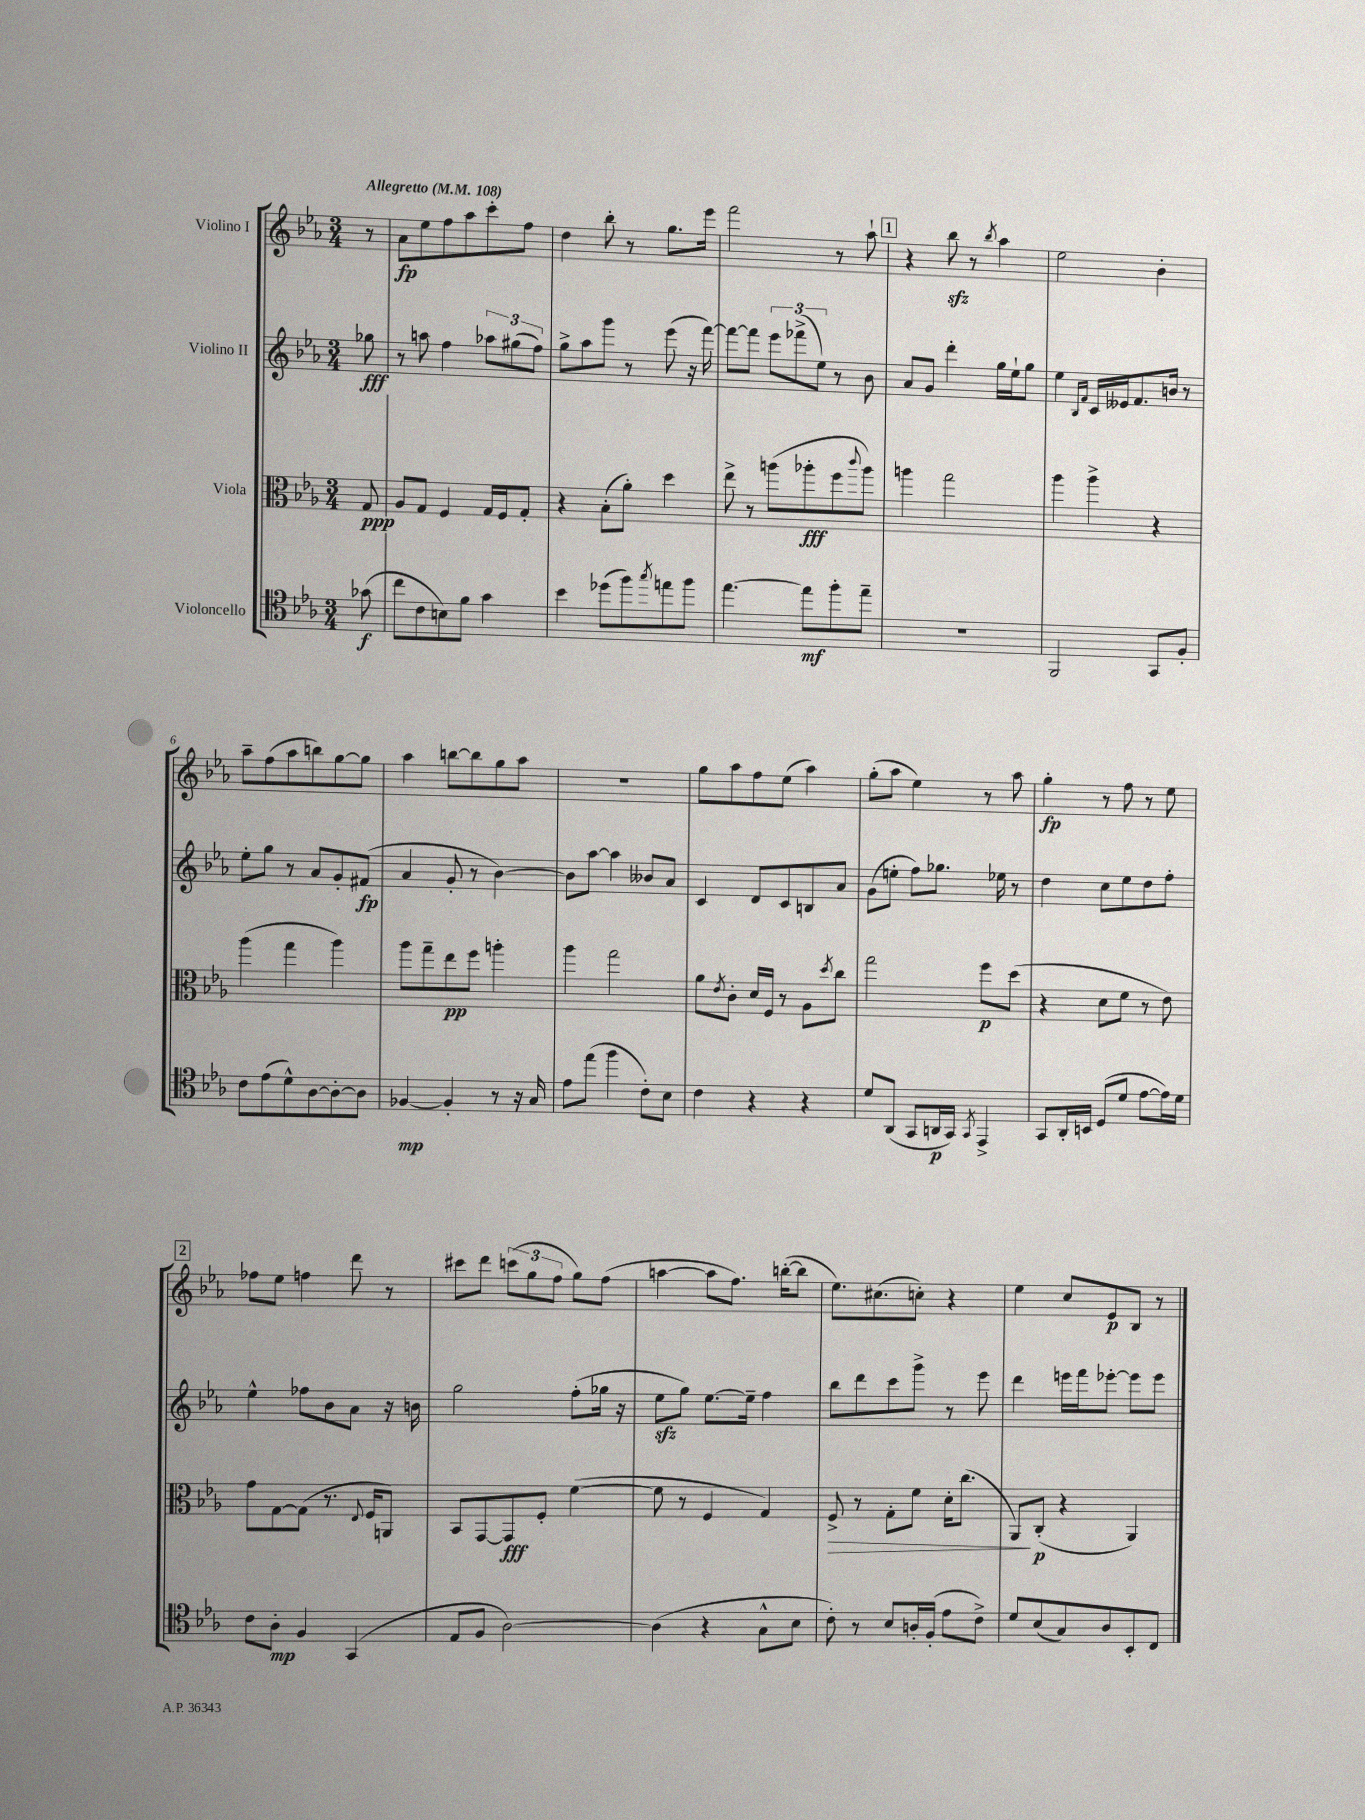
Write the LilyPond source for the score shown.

<<
\new StaffGroup <<
\new Staff = "s0" \with { instrumentName = "Violino I" } {
    \clef treble \key ees \major \numericTimeSignature \time 3/4 \partial 8 \tempo "Allegretto" 4 = 108
    r8 |
    aes'8\fp ees''8 f''8 aes''8 c'''8-. f''8 |
    d''4 bes''8-. r8 g''8. ees'''16 |
    f'''2 r8 aes''8-! |
    \mark \markup { \box "1" } r4 bes''8\sfz r8 \acciaccatura { bes''8 } aes''4 |
    ees''2 bes'4-. |
    aes''8-- f''8( aes''8 b''8) g''8~ g''8 |
    aes''4 b''8~ b''8 g''8 aes''8 |
    R2. |
    g''8 aes''8 f''8 ees''8( aes''4) |
    g''8-.( aes''8 ees''4) r8 aes''8 |
    g''4-.\fp r8 f''8 r8 ees''8 |
    \mark \markup { \box "2" } fes''8 ees''8 f''4 d'''8 r8 |
    cis'''8 d'''8 \tuplet 3/2 { c'''8( g''8 f''8 } g''8) f''8( |
    a''4~ a''8 f''8.) b''16~-.( b''8 |
    ees''8.) cis''8.( c''8-.) r4 |
    ees''4 c''8 ees'8\p bes8 r8 \bar "|." |
}
\new Staff = "s1" \with { instrumentName = "Violino II" } {
    \clef treble \key ees \major \numericTimeSignature \time 3/4 \partial 8
    ges''8\fff |
    r8 a''8 f''4 \tuplet 3/2 { aes''8 gis''8( f''8) } |
    g''8-> aes''8 g'''8 r8 ees'''8( r16 f'''16~) |
    f'''8~ f'''8 \tuplet 3/2 { ees'''8 fes'''8->( ees''8) } r8 bes'8 |
    \mark \markup { \box "1" } aes'8 g'8 d'''4-. g''16 ees''16-! g''8 |
    ees''4 \grace { bes16 f'16 } c'16 eeses'16 f'8. b'16 r8 |
    ees''8-. g''8 r8 aes'8 g'8-. fis'8\fp( |
    aes'4 g'8-. r8 bes'4~) |
    bes'8 aes''8~ aes''4 beses'8 aes'8 |
    c'4 d'8 c'8 b8 aes'8 |
    g'8( e''8-. f''8) ges''8. ees''16 r8 |
    d''4 c''8 ees''8 d''8 f''8-. |
    \mark \markup { \box "2" } ees''4-^ fes''8 bes'8 aes'8 r16 b'16 |
    g''2 f''8-.( ges''16 r16 |
    ees''8\sfz g''8) ees''8.~ ees''16-- f''4 |
    bes''8 d'''8 c'''8 g'''8-> r8 ees'''8 |
    d'''4 e'''16 f'''16 ees'''8~-. ees'''8 ees'''8 \bar "|." |
}
\new Staff = "s2" \with { instrumentName = "Viola" } {
    \clef alto \key ees \major \numericTimeSignature \time 3/4 \partial 8
    g8\ppp |
    aes8 g8 f4 g16 f16 g8-. |
    r4 bes8-.( aes'8-.) d''4 |
    ees''8-> r8 a''8( aes''8-.\fff f''8 \appoggiatura { c'''8 } aes''8) |
    \mark \markup { \box "1" } a''4 g''2 |
    aes''4 aes''4-> r4 |
    aes''4( g''4 aes''4) |
    aes''8 g''8-- ees''8\pp f''8 a''4-. |
    aes''4 g''2 |
    aes'8 \acciaccatura { ees'8 } c'8-. d'16 f16 r8 aes8 \acciaccatura { d''8 } c''8 |
    g''2 f''8\p d''8( |
    r4 d'8 f'8 r8 ees'8) |
    \mark \markup { \box "2" } g'8 g8~ g8( r8. \appoggiatura { ees8 } f16 a,8) |
    bes,8 g,8~ g,8\fff f8-. f'4~( |
    f'8 r8 f4 g4) |
    f8->\> r8 g8-. f'8 d'16-. c''8.( |
    aes,8\!) c8-.\p( r4 aes,4) \bar "|." |
}
\new Staff = "s3" \with { instrumentName = "Violoncello" } {
    \clef tenor \key ees \major \numericTimeSignature \time 3/4 \partial 8
    ges'8\f( |
    c''8 c'8 b8) f'8 g'4 |
    bes'4 des''8( f''8) \acciaccatura { g''8 } e''8 f''8 |
    ees''4.~ ees''8\mf f''8-. ees''8-- |
    \mark \markup { \box "1" } R2. |
    f,2 g,8 f8-. |
    c'8 ees'8( d'8-^) aes8~ aes8~-. aes8 |
    fes4~\mp fes4-. r8 r16 g16 |
    ees'8 ees''8( f''4 c'8-.) bes8 |
    c'4 r4 r4 |
    d'8 aes,8( g,8 a,16\p g,16) \acciaccatura { g,8 } ees,4-> |
    g,8 aes,16-. b,16 d8( d'8 ees'8~ ees'16) d'16 |
    \mark \markup { \box "2" } c'8 aes8-.\mp f4 g,4( |
    ees8 f8 aes2~) |
    aes4( r4 g8-^ bes8 |
    c'8-.) r8 bes8 a16-. f16-.( ees'8 c'8->) |
    d'8 bes8( g8) aes8 bes,8-. c8 \bar "|." |
}
>>
>>
